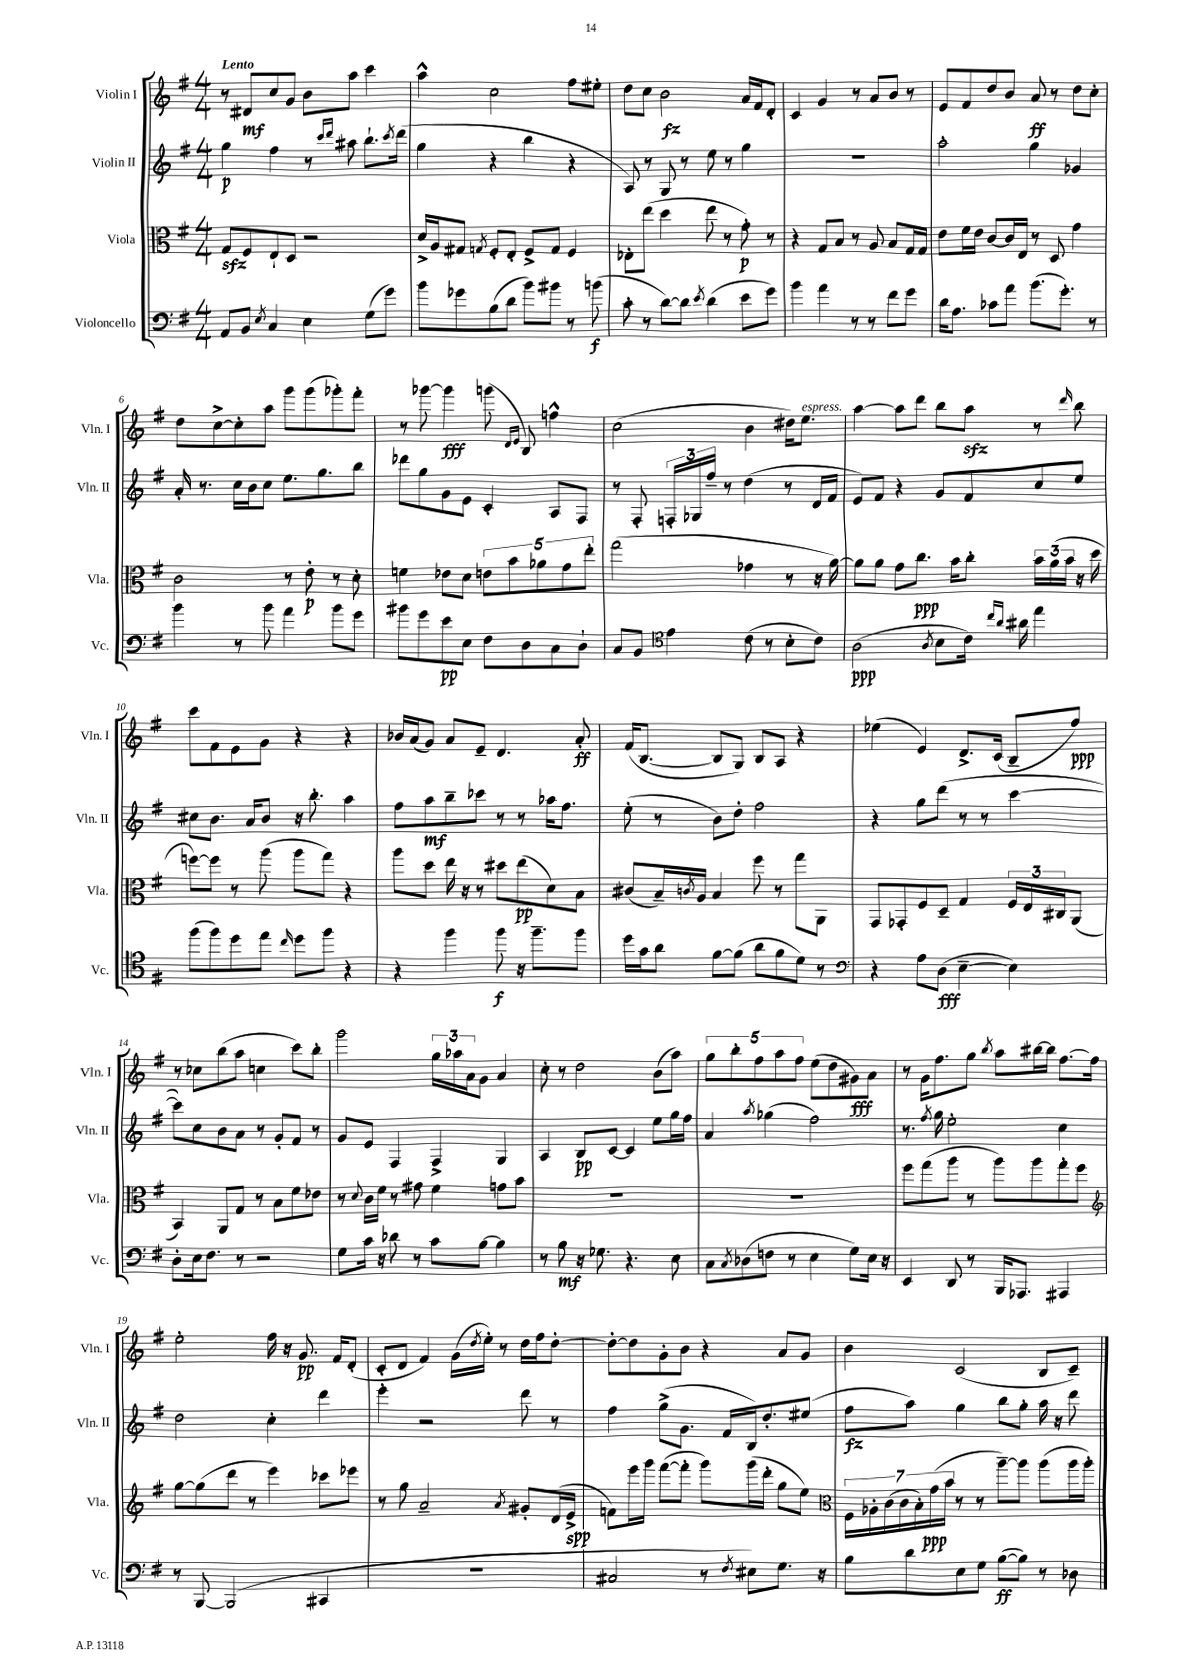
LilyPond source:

<<
\new StaffGroup <<
\new Staff = "s0" \with { instrumentName = "Violin I" shortInstrumentName = "Vln. I" } {
    \clef treble \key g \major \numericTimeSignature \time 4/4 \tempo "Lento"
    r8 dis'8\mf c''8 g'8 b'8 a''8 c'''4 |
    a''4-^ c''2 fis''8 eis''8-. |
    d''8 c''8 b'2\fz a'16 fis'16 d'8-. |
    c'4 g'4 r8 a'8 b'8 r8 |
    e'8 fis'8 d''8 b'8 a'8\ff r8 d''8 c''8-. |
    d''8 c''8~-> c''8-. a''8 g'''8 g'''8( ges'''8-.) fis'''8-. |
    r8 ges'''8~ ges'''4\fff g'''8( \grace { d'16 e'16 } b8) f''4-^ |
    c''2( b'4 dis''16) e''8.^\markup { \italic "espress." } |
    a''4~ a''8 d'''8 b''8 a''8\sfz r8 \grace { d'''16 } b''8 |
    c'''8 fis'8 e'8 g'8 r4 r4 |
    bes'16 a'16( g'8) a'8 e'8-- d'4. a'8-.\ff |
    fis'16( b8.~ b8 g8) b8 a8 r4 |
    ees''4( e'4) d'8.-> c'16( b8-- fis''8\ppp) |
    r8 ces''8 b''8( a''8 c''4 c'''8) b''8-. |
    g'''2 \tuplet 3/2 { g''16 aes''16 a'16 } g'8 a'4 |
    c''8-. r8 d''2 b'8( a''8) |
    \tuplet 5/4 { g''8 b''8-. fis''8 a''8 fis''8 } e''8( d''8 gis'8\fff) a'8 |
    r8 g'16 fis''8. g''8 \acciaccatura { b''8 } a''8 bis''16~ bis''16 fis''8.~ fis''16 |
    e''2-. fis''16 r16 g'8.\pp fis'16 d'8-.( |
    c'8-. d'8 fis'4) g'16( \acciaccatura { d''8 } e''16-.) r8 d''16 fis''16 d''8~-. |
    d''8~-. d''8 g'8-. b'8 r4 a'8 g'8 |
    b'4 c'2( b8 c'8--) \bar "|." |
}
\new Staff = "s1" \with { instrumentName = "Violin II" shortInstrumentName = "Vln. II" } {
    \clef treble \key g \major \numericTimeSignature \time 4/4
    g''4\p fis''4 r8 \grace { c'''16 d'''16 } ais''8 b''8.-! \acciaccatura { c'''8 } d'''16( |
    g''4 r4 b''4 r4 |
    a8) r8 g8 r8 e''8 r8 g''4 |
    R1 |
    a''2-. g''4 ges'4 |
    a'16-. r8. c''16 b'16 c''8 e''8. g''8. b''8 |
    des'''8 g''8 g'8 e'8 c'4-. a8 fis8 |
    r8 fis8-. \tuplet 3/2 { f16-. ges16 fis''16-- } r8 d''4( r8 d'16 fis'16 |
    e'8) fis'8 r4 g'8 fis'8 c''8 e''8 |
    cis''8 b'8. a'16 b'8 r16 b''8.-. a''4 |
    fis''8 a''8\mf b''8-- ces'''8 r8 r8 aes''16 fis''8. |
    e''8-.( r8 b'8) d''8-. fis''2 |
    r4 g''8 d'''8( r8 r8 c'''4~ |
    c'''8) c''8 b'8 a'8 r8 g'8-. fis'8 r8 |
    g'8 e'8 fis4 fis4-> g4 |
    a4 b8\pp c'8~ c'4 e''8 g''16 fis''16 |
    a'4 \acciaccatura { a''8 } ges''4( fis''2) |
    r8. \acciaccatura { fis''8 } g''16 e''2-. c''4 |
    d''2 c''4-. d'''4 |
    e'''4-. r2 d'''8 r8 |
    fis''4 g''8->( g'8. fis'16 b16) d''8.-. eis''8( |
    fis''8\fz a''8) g''4 b''8 g''8-. a''16 r16 d'''8 \bar "|." |
}
\new Staff = "s2" \with { instrumentName = "Viola" shortInstrumentName = "Vla." } {
    \clef alto \key g \major \numericTimeSignature \time 4/4
    g8\sfz fis8 e8-! d8 r2 |
    d'16-> a16 gis8 \acciaccatura { g8 } fis8-. e8-. fis8-> g8 fis4 |
    ees8-. e''8( d''4 e''8 r8 g'8-.\p) r8 |
    r4 g8 b8 r8 a8 b8 g16 g16 |
    e'8 fis'16 e'16 c'8~ c'16 e16 r8 d8 g'4 |
    c'2 r8 e'8-.\p r8 d'8-. |
    f'4 ees'8 d'8 \tuplet 5/4 { e'8 b'8 aes'8 g'8 e''8-. } |
    g''2( ges'4 r8 r16 a'16~) |
    a'8 a'8 g'8 c''8.\ppp b'16 c''8-. \tuplet 3/2 { b'16 a'16( b'16 } r16 d''16 |
    f''8~) f''8 r8 a''8( a''8 g''8) r4 |
    a''8 d''8 e''16 r16 r8 dis''8 e''8\pp( d'8) b8 |
    cis'8( b16--) \acciaccatura { c'8 } a16 b4 fis''8 r8 g''8 a,8 |
    g,8 ges,8-. fis8 d8-- g4 \tuplet 3/2 { fis16 e16 cis16 } a,8( |
    b,4) a,8 g8 r8 b8 fis'8 ees'8 |
    r8 \appoggiatura { d'8 } c'16 fis'16 r8 gis'8 fis'4 g'8 b'8 |
    R1 |
    R1 |
    fis''8 g''8( a''8 r8 a''8) a''8 g''8-. fis''8 |
    \clef treble g''8~ g''8( d'''8 r8 e'''4) ces'''8 ees'''8 |
    r8 g''8 a'2-- \acciaccatura { a'8 } gis'8-. d'16( e'16->\spp |
    f'8) e'''16 g'''16 fis'''8~( fis'''8-. g'''8) g'''16( d'''16-. g''8 e''8) |
    \clef alto \tuplet 7/4 { fis16 aes16-. c'16( c'16 b16-.) g'16\ppp( b'16 } r8 r8 a''8~--) a''8 a''8( a''16 a''16-.) \bar "|." |
}
\new Staff = "s3" \with { instrumentName = "Violoncello" shortInstrumentName = "Vc." } {
    \clef bass \key g \major \numericTimeSignature \time 4/4
    a,8 b,8 \acciaccatura { e8 } c4 e4 g8( g'8) |
    b'8 ges'8 b8( d'8 b'8) bis'8 r8 b'8\f( |
    c'8-. r8 d'8~) d'8 \acciaccatura { e'8 } d'4( e'8 g'8) |
    b'4 a'4 r8 r8 fis'8 g'8 |
    d'16 a8. ces'8 a'8 b'8.( g'8.-.) r8 |
    b'4 r8 b'8 a'4 b'8 g'8 |
    bis'8 g'8 e'8\pp e8 fis8 d8 c8 d8-! |
    c8 b,8 \clef tenor e'4 c'8( r8 b8-. c'8) |
    a2\ppp( \acciaccatura { a8 } b8 c'16) \grace { c''16 a'16 } ais'16 e''4 |
    fis''8( fis''8) d''8 e''8 \grace { c''16 } d''8 fis''8 r4 |
    r4 fis''4 fis''8\f r16 fis''8.-- fis''8 |
    d''16 g'16 a'8 fis'8~ fis'8( a'8 fis'8 d'8) r8 |
    \clef bass r4 a8 d8\fff( e4~-- e4) |
    d8-. e16 fis8. r8 r2 |
    g8 c'16 r16 des'8 r8 c'8 b8~ b4 |
    r8 b8\mf r16 ges8. r4. e8 |
    c8 \acciaccatura { c8 } des8( f8 r8 e4 g8) e16 r16 |
    e,4 d,8 r8 b,,16 aes,,8. ais,,4 |
    r8 b,,8~ b,,2( cis,4 |
    R1 |
    cis2 r8 \acciaccatura { fis8 } eis8) g8. r16 |
    b8 d'8 e8 g8 b8~\ff( b8) r8 des8 \bar "|." |
}
>>
>>
